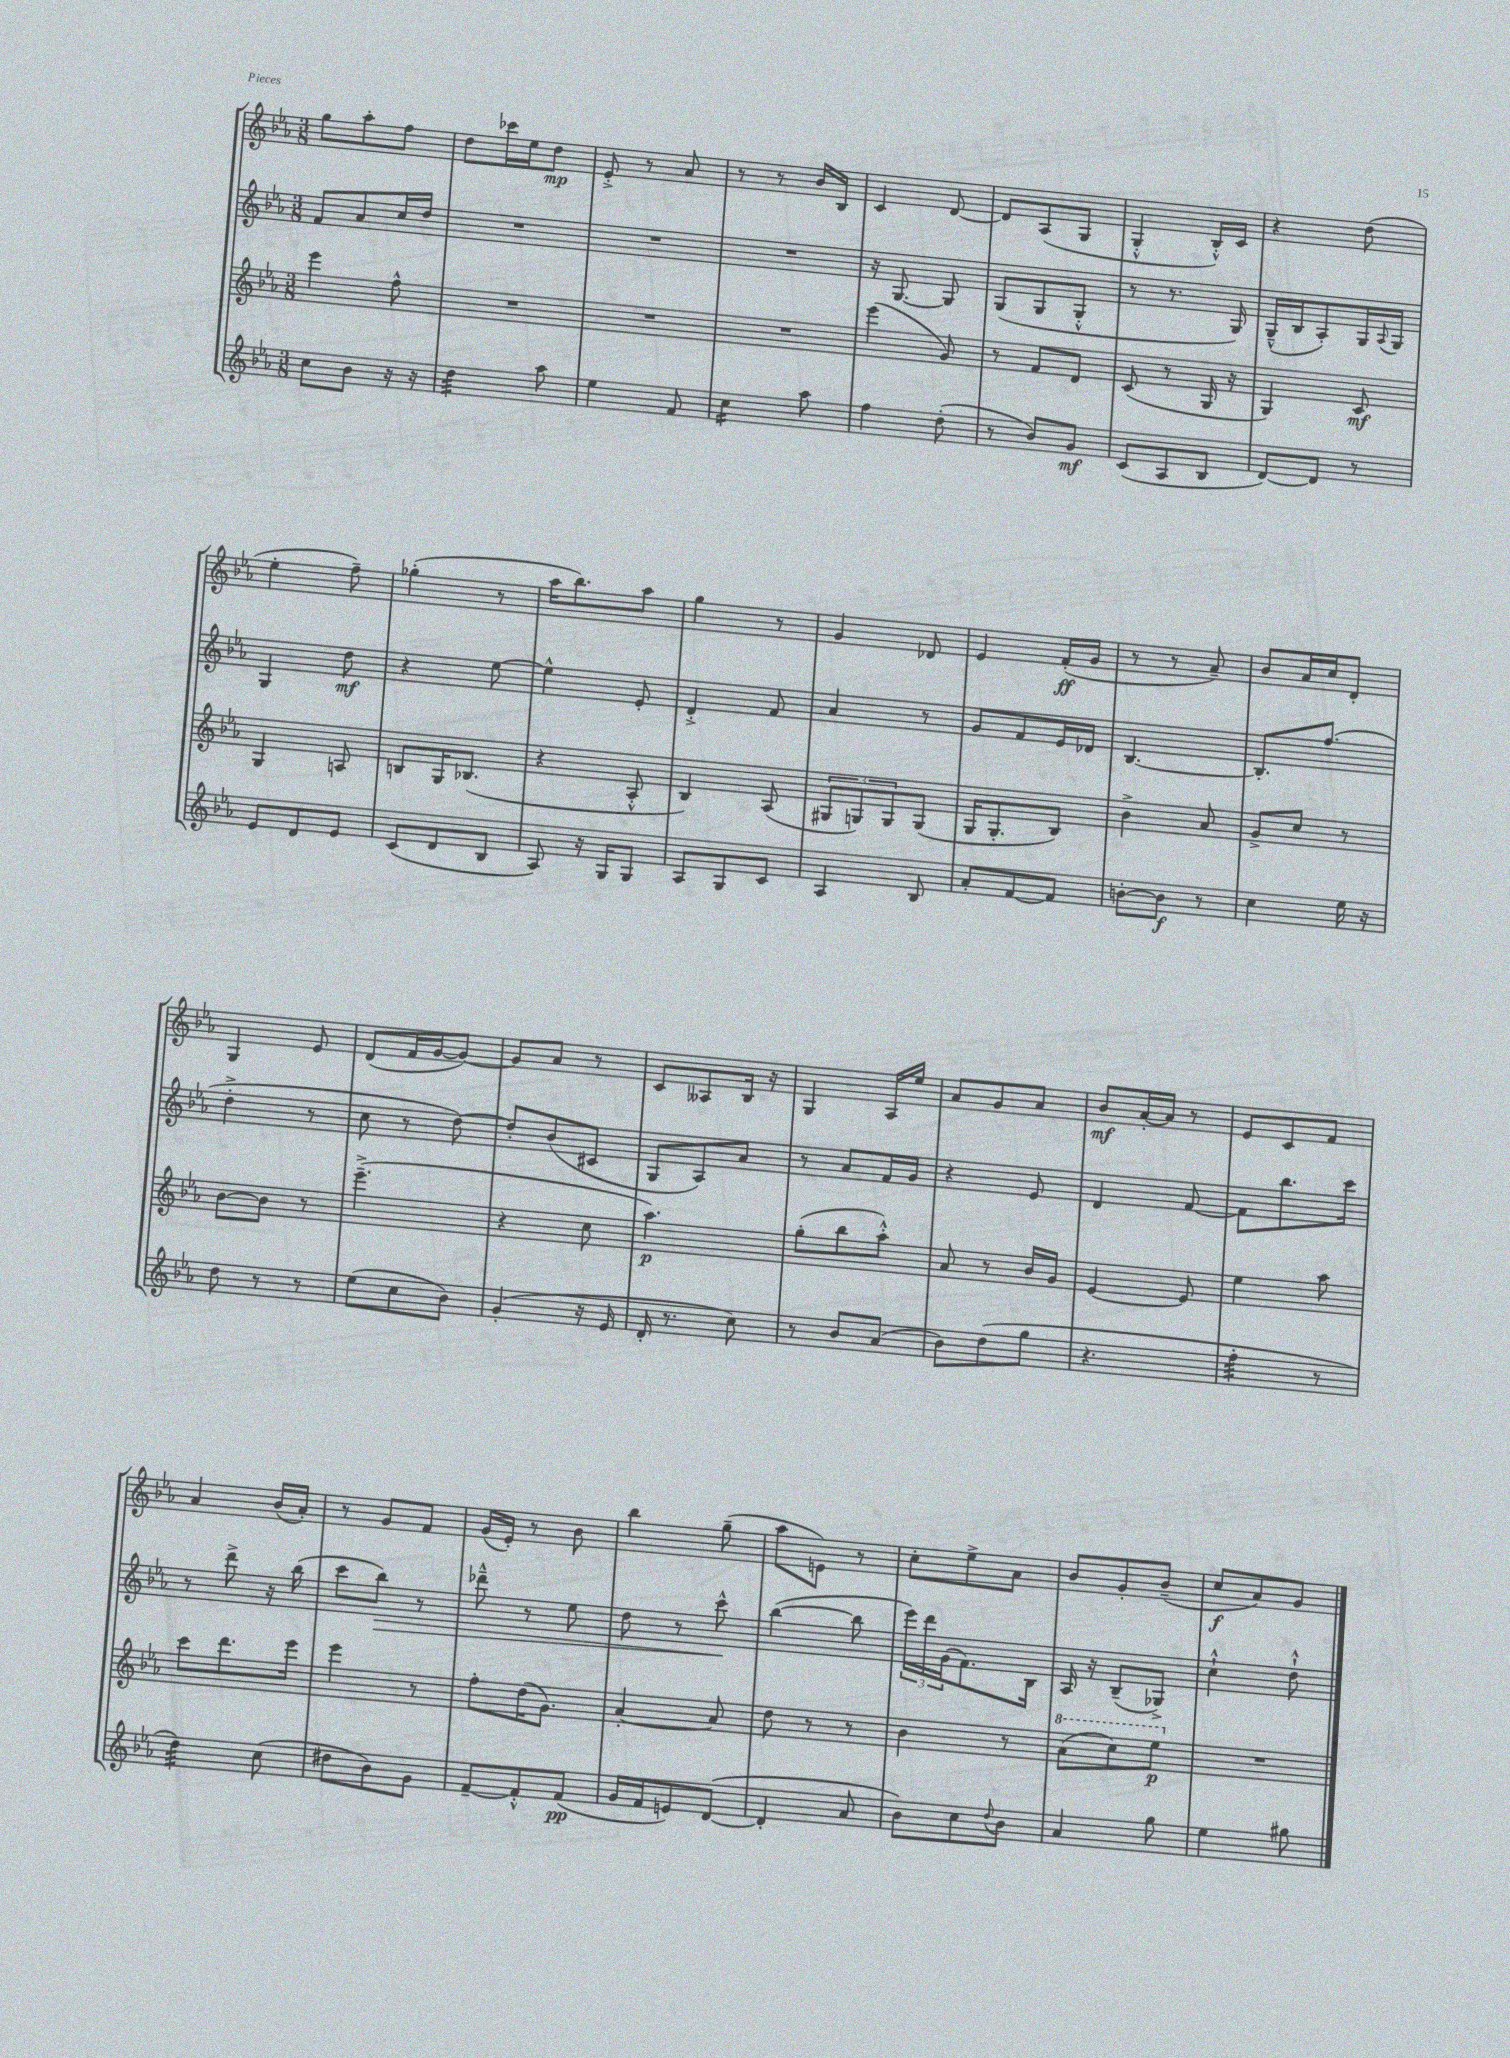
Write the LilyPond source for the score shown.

<<
\new StaffGroup <<
\new Staff = "s0" {
    \clef treble \key ees \major \numericTimeSignature \time 3/8
    g''8 aes''8-. f''8 |
    d''8 ces'''16 ees''16 d''8\mp |
    ees'8-.-> r8 aes'8 |
    r8 r8 bes'16 bes16 |
    c'4 d'8~ |
    d'8 aes8( g8 |
    g4-.-^ bes16-.-^) c'16 |
    r4 d''8( |
    ees''4-. f''8--) |
    ges''4-.( r8 |
    aes''16 bes''8.) aes''8 |
    g''4 r8 |
    g'4 des'8 |
    ees'4 f'16-.\ff( g'16 |
    r8 r8 aes'8--) |
    bes'8 aes'16 c''16 d'8-. |
    g4 ees'8 |
    d'8( f'16 g'16~ g'8~) |
    g'8 aes'8 r8 |
    c'8 aeses8 bes16 r16 |
    g4 aes16 ees''16 |
    aes'8 g'8 aes'8 |
    bes'8\mf aes'16~-. aes'16 r8 |
    ees'8 c'8 f'8 |
    aes'4 bes'16( aes'16-.) |
    r8 g'8 f'8 |
    g'16( ees'16-.) r8 bes'8 |
    bes''4 g''8--( |
    aes''8 e'8) r8 |
    c''8-. ees''8-> aes'8 |
    bes'8 g'8-. bes'8--( |
    c''8\f aes'8) g'8 \bar "|." |
}
\new Staff = "s1" {
    \clef treble \key ees \major \numericTimeSignature \time 3/8
    f'8 aes'8 c''16 d''16 |
    R4. |
    R4. |
    R4. |
    r16 g8.~ g8 |
    g8( g8 g8-.-^ |
    r8 r8. g16) |
    g16---^( bes16 aes8-.) g16 \appoggiatura { aes8 } g16 |
    g4 d''8\mf |
    r4 ees''8~ |
    ees''4-^ ees'8-. |
    d'4-.-> f'8 |
    aes'4 r8 |
    g'8 f'8 ees'16 des'16 |
    bes4.~ |
    bes8.-. f''8.( |
    d''4-.-> r8 |
    c''8 r8 d''8~) |
    d''8-. bes'8( cis'8 |
    g8 aes8) aes'8 |
    r8 aes'8 f'16 g'16 |
    r4 ees'8 |
    d'4 f'8~ |
    f'8 bes''8. c'''16 |
    r8 d'''8-> r16 bes''16( |
    c'''8 bes''8\>) r8 |
    des'''8---^ r8 ees''8 |
    d''8 r8 c'''8-^\! |
    bes''4~( bes''8 |
    \tuplet 3/2 { ees'''16) d'''16 g'16( } f'8.) bes16 |
    aes16 r16 bes8--( ges8->) |
    c''4-!-^ d''8-!-^ \bar "|." |
}
\new Staff = "s2" {
    \clef treble \key ees \major \numericTimeSignature \time 3/8
    ees'''4 f''8-^ |
    R4. |
    R4. |
    R4. |
    ees'''4( g'8) |
    r8 f'8 d'8 |
    c'8( r8 g16 r16 |
    g4) c'8\mf |
    g4 a8 |
    b8 g16 bes8.( |
    r4 aes8-.-^ |
    bes4) aes8( |
    \tuplet 3/2 { gis8 g8) g8 } g8( |
    g16 g8.-. bes8) |
    bes'4-> aes'8 |
    g'8-> c''8 r8 |
    bes'8~ bes'8 r8 |
    ees'''4.--->( |
    r4 c''8 |
    aes''4.\p) |
    g''8-.( bes''8 aes''8-.-^) |
    aes'8 r8 bes'16 g'16 |
    ees'4~ ees'8 |
    ees''4 aes''8 |
    c'''8 d'''8. ees'''16 |
    ees'''4 r8 |
    f''8-. d''16( g'8.) |
    aes'4~-. aes'8 |
    d''8 r8 r8 |
    bes'4 r8 |
    \ottava #1 aes''8( c'''8) ees'''8\p \ottava #0 |
    R4. \bar "|." |
}
\new Staff = "s3" {
    \clef treble \key ees \major \numericTimeSignature \time 3/8
    c''8 bes'8 r16 r16 |
    d''4:32 aes''8 |
    ees''4 f'8 |
    c''4:16 aes''8 |
    f''4 d''8-.( |
    r8 bes'8) g'8\mf |
    c'8( aes8 bes8 |
    d'8~) d'8 r8 |
    ees'8 d'8 ees'8 |
    c'8( d'8 bes8 |
    aes8) r16 g16 g8 |
    aes8 g8 c'8 |
    aes4 bes8 |
    aes'8-. f'8~ f'8 |
    b'8~-. b'8\f r8 |
    c''4 ees''16 r16 |
    d''8 r8 r8 |
    ees''8( c''8 bes'8) |
    g'4-.( r16 ees'16 |
    d'16-. r8. c''8) |
    r8 bes'8 aes'8( |
    bes'8) d''8( g''8 |
    r4. |
    f''4:32-. r8 |
    d''4:32) c''8( |
    dis''8 bes'8) g'8 |
    f'8~-- f'8-.-^ f'8\pp( |
    g'16 f'16 e'8) d'8~( |
    d'4-. aes'8 |
    bes'8) c''8 \appoggiatura { d''8 } bes'8 |
    aes'4 g''8 |
    ees''4 gis''8 \bar "|." |
}
>>
>>
\layout { \context { \Score \remove "Bar_number_engraver" } }
